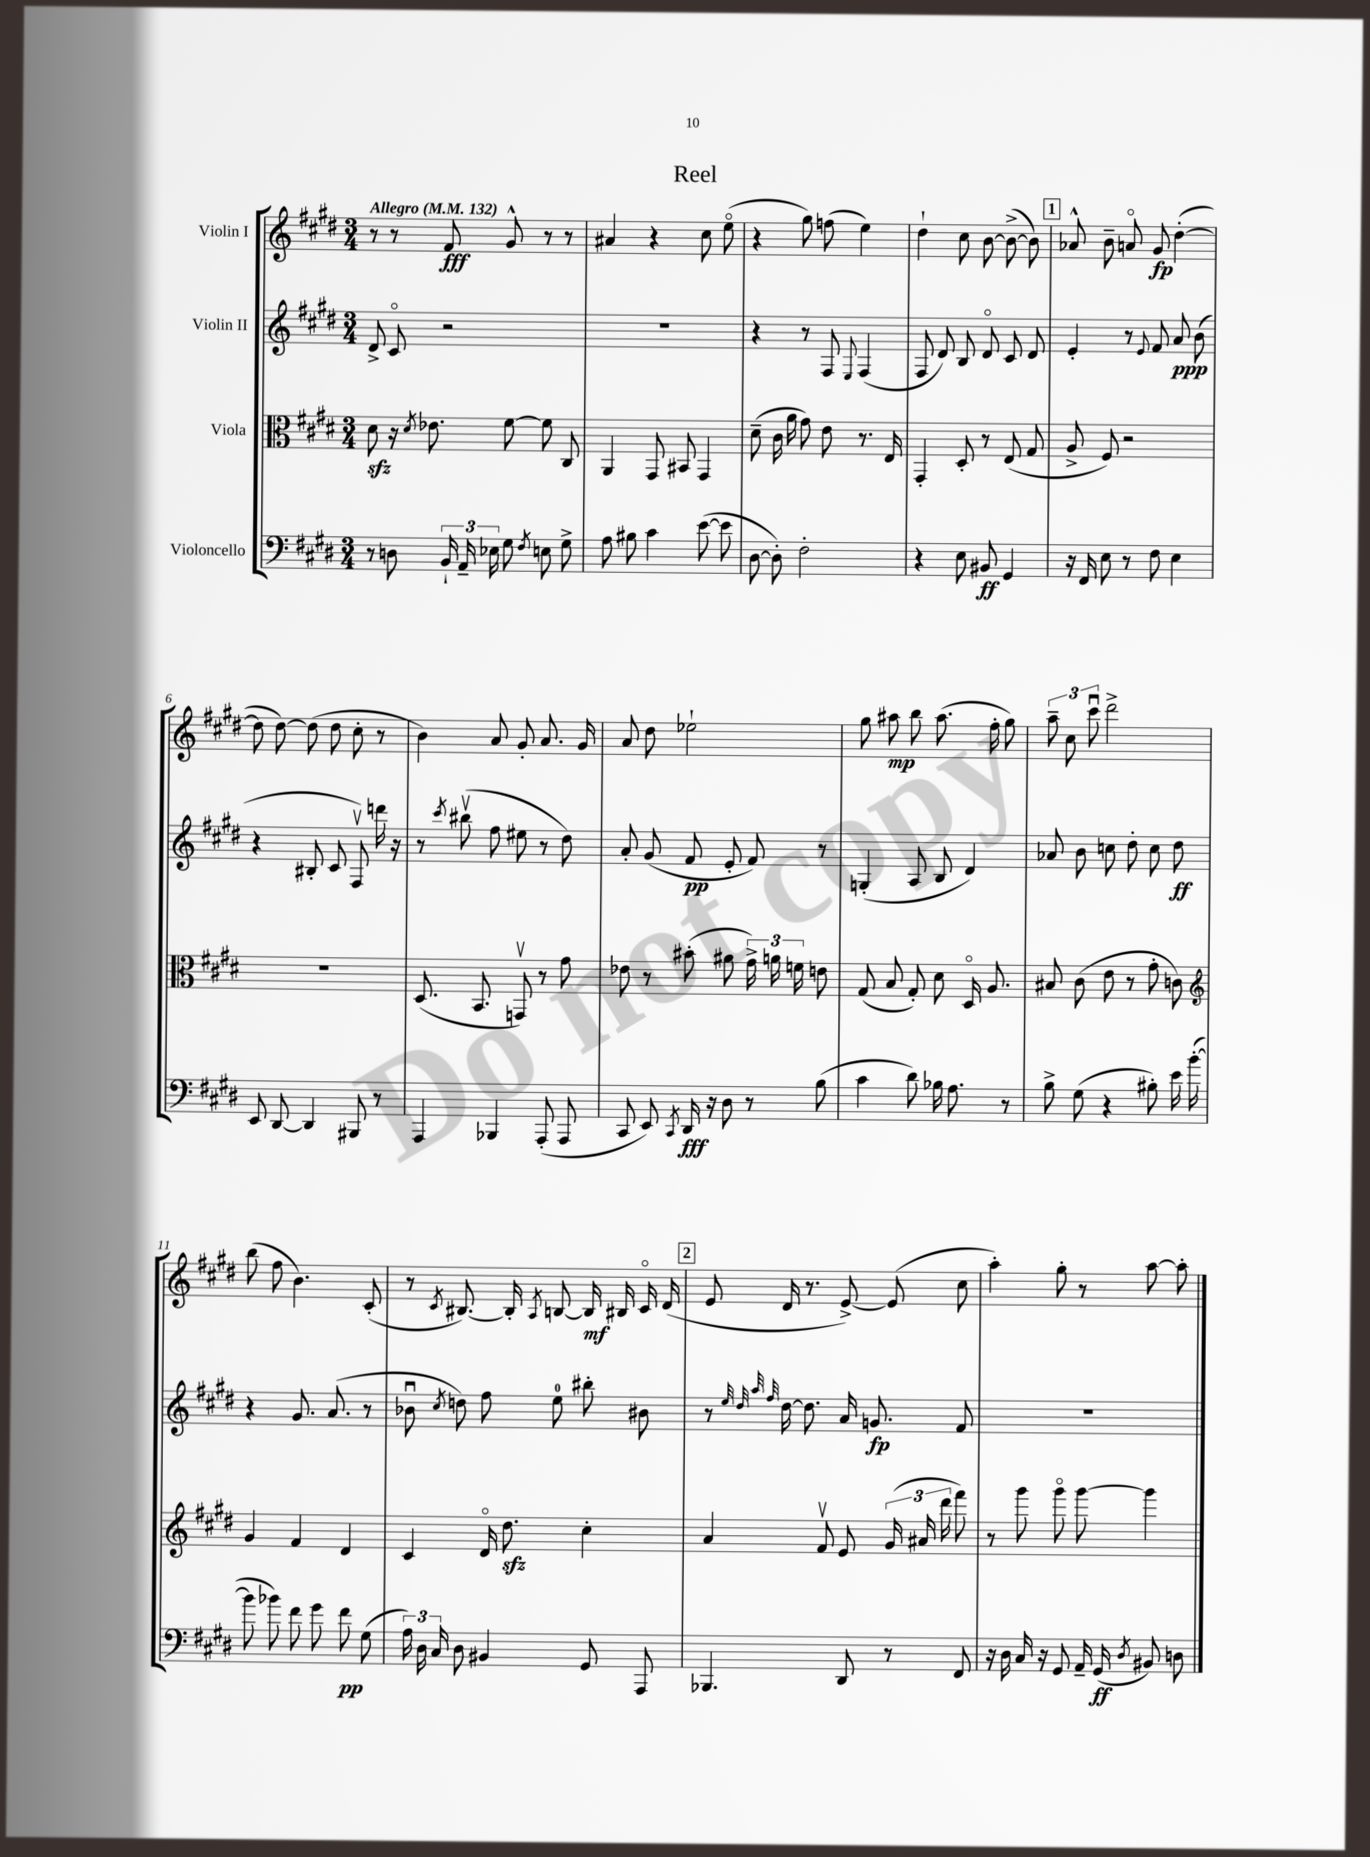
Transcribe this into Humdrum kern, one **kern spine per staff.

**kern	**kern	**kern	**kern
*staff4	*staff3	*staff2	*staff1
*clefF4	*clefC3	*clefG2	*clefG2
*k[f#c#g#d#]	*k[f#c#g#d#]	*k[f#c#g#d#]	*k[f#c#g#d#]
*M3/4	*M3/4	*M3/4	*M3/4
*MM132	*MM132	*MM132	*MM132
8r	8d#	8d#^	8r
8D	16r	8c#o	8r
.	8qd#	.	.
.	8.e-	.	.
24BB`	.	2r	8f#
24AA~	.	.	.
24E-	.	.	.
8G#	[8f#	.	8g#^^
8qF#	.	.	.
8E	8f#]	.	8r
8G#^	8C#	.	8r
=	=	=	=
8A	4AA	2.r	4a#
8B#	.	.	.
4c#	8GG#	.	4r
.	8BB#	.	.
([8e	4GG#	.	8cc#
8e]	.	.	(8eeo
=	=	=	=
[8D#	(8d#~	4r	4r
8D#'])	16c#	.	.
.	16a	.	.
2F#'	8g#)	8r	8gg#)
.	8e	8F#	(8ff
.	.	8qqE	.
.	8.r	(4F#	4ee)
.	16E	.	.
=	=	=	=
4r	4GG#'	8F#	4dd#`
.	.	8d#)	.
8E	8D#'	8B	8cc#
8BB#	8r	8d#o	[8b
4GG#	(8E	8c#	(8b^_
.	8G#	8d#	8b])
=	=	=	=
16r	8A^	4e'	8a-^^
16FF#	.	.	.
8E	8F#)	.	8b~
8r	2r	8r	8ao
.	.	8qqe	.
8F#	.	8f#	8g#
4E	.	8a	([4dd#'
.	.	(8b	.
=	=	=	=
8EE	2.r	4r	8dd#]
[8DD#	.	.	[8dd#)
4DD#]	.	8B#'	(8dd#]
.	.	8c#	8dd#
8BBB#	.	8F#v)	8cc#'
8r	.	16ddd	8r
.	.	16r	.
=	=	=	=
4AAA	(8.D#	8r	4b)
.	.	8qccc#	.
.	.	(8bb#v	.
.	8.BB	.	.
4BBB-	.	8ff#	8a
.	8GGv)	8ee#	8g#'
(8AAA'	8r	8r	8.a
8AAA	8g#	8dd#)	.
.	.	.	16g#
=	=	=	=
8CC#	8e-	8a'	8a
8EE)	8r	(8g#	8dd#
8qCC#	.	.	.
16DD#	(8b#'	8f#	2ee-`
16r	.	.	.
8D#	8a#	8e'	.
8r	24g#^)	8f#)	.
.	24a	.	.
.	24f	.	.
(8B	8e	8r	.
=	=	=	=
4c#	(8G#	(4G'	8gg#
.	8B	.	8aa#
8d#)	8G#')	8A	8bb
16B-	8d#	8B	(8.aa#
8.A	.	.	.
.	16D#o	4d#)	.
.	8.A	.	16ff#'
8r	.	.	8gg#)
=	=	=	=
8B^	8B#	8a-	12aa~
.	.	.	12cc#
(8G#	(8c#	8b	.
.	.	.	12ccc#u
4r	8e	8cc	2ddd#^
.	8r	8dd#'	.
8B#')	8g#'	8cc	.
16e	8c)	8dd#	.
([16b'	.	.	.
=	=	=	=
*	*clefG2	*	*
8b]	4g#	4r	(8bb
8b-)	.	.	8ff#
8f#	4f#	8.g#	4.b)
8g#	.	.	.
.	.	(8.a	.
8f#	4d#	.	.
(8G#	.	8r	(8c#'
=	=	=	=
24A)	4c#	8b-u	8r
24D#	.	.	.
24C#	.	.	.
.	.	8qcc#	8qc#
8D#	.	8dd)	[8.B#)
4BB#	16d#o	8ff#	.
.	8.dd#	.	16B#']
.	.	.	8qA
.	.	8ee	[8B
8GG#	4cc#'	8bb#'	16B]
.	.	.	16B#
8AAA	.	8b#	16c#o
.	.	.	(16d#
=	=	=	=
4.BBB-	4a	8r	8e
.	.	32qqee	.
.	.	32qqdd#	.
.	.	32qqaa	.
.	.	32qqff#	.
.	.	[16dd#	16d#
.	.	8.dd#]	8.r
.	8f#v	.	.
8DD#	8e	16a	[8e^)
.	.	8.g	.
8r	(24g#	.	(8e]
.	24a#	.	.
.	24ddd#	.	.
8FF#	8fff#)	8f#	8cc#
=	=	=	=
16r	8r	2.r	4aa')
16D#	.	.	.
16C#	8ggg#	.	.
16r	.	.	.
8GG#	8ggg#o	.	8gg#'
16AA~	[8ggg#	.	8r
(16GG#	.	.	.
8qD#	.	.	.
8BB#)	4ggg#]	.	[8aa
8D	.	.	8aa']
==	==	==	==
*-	*-	*-	*-
